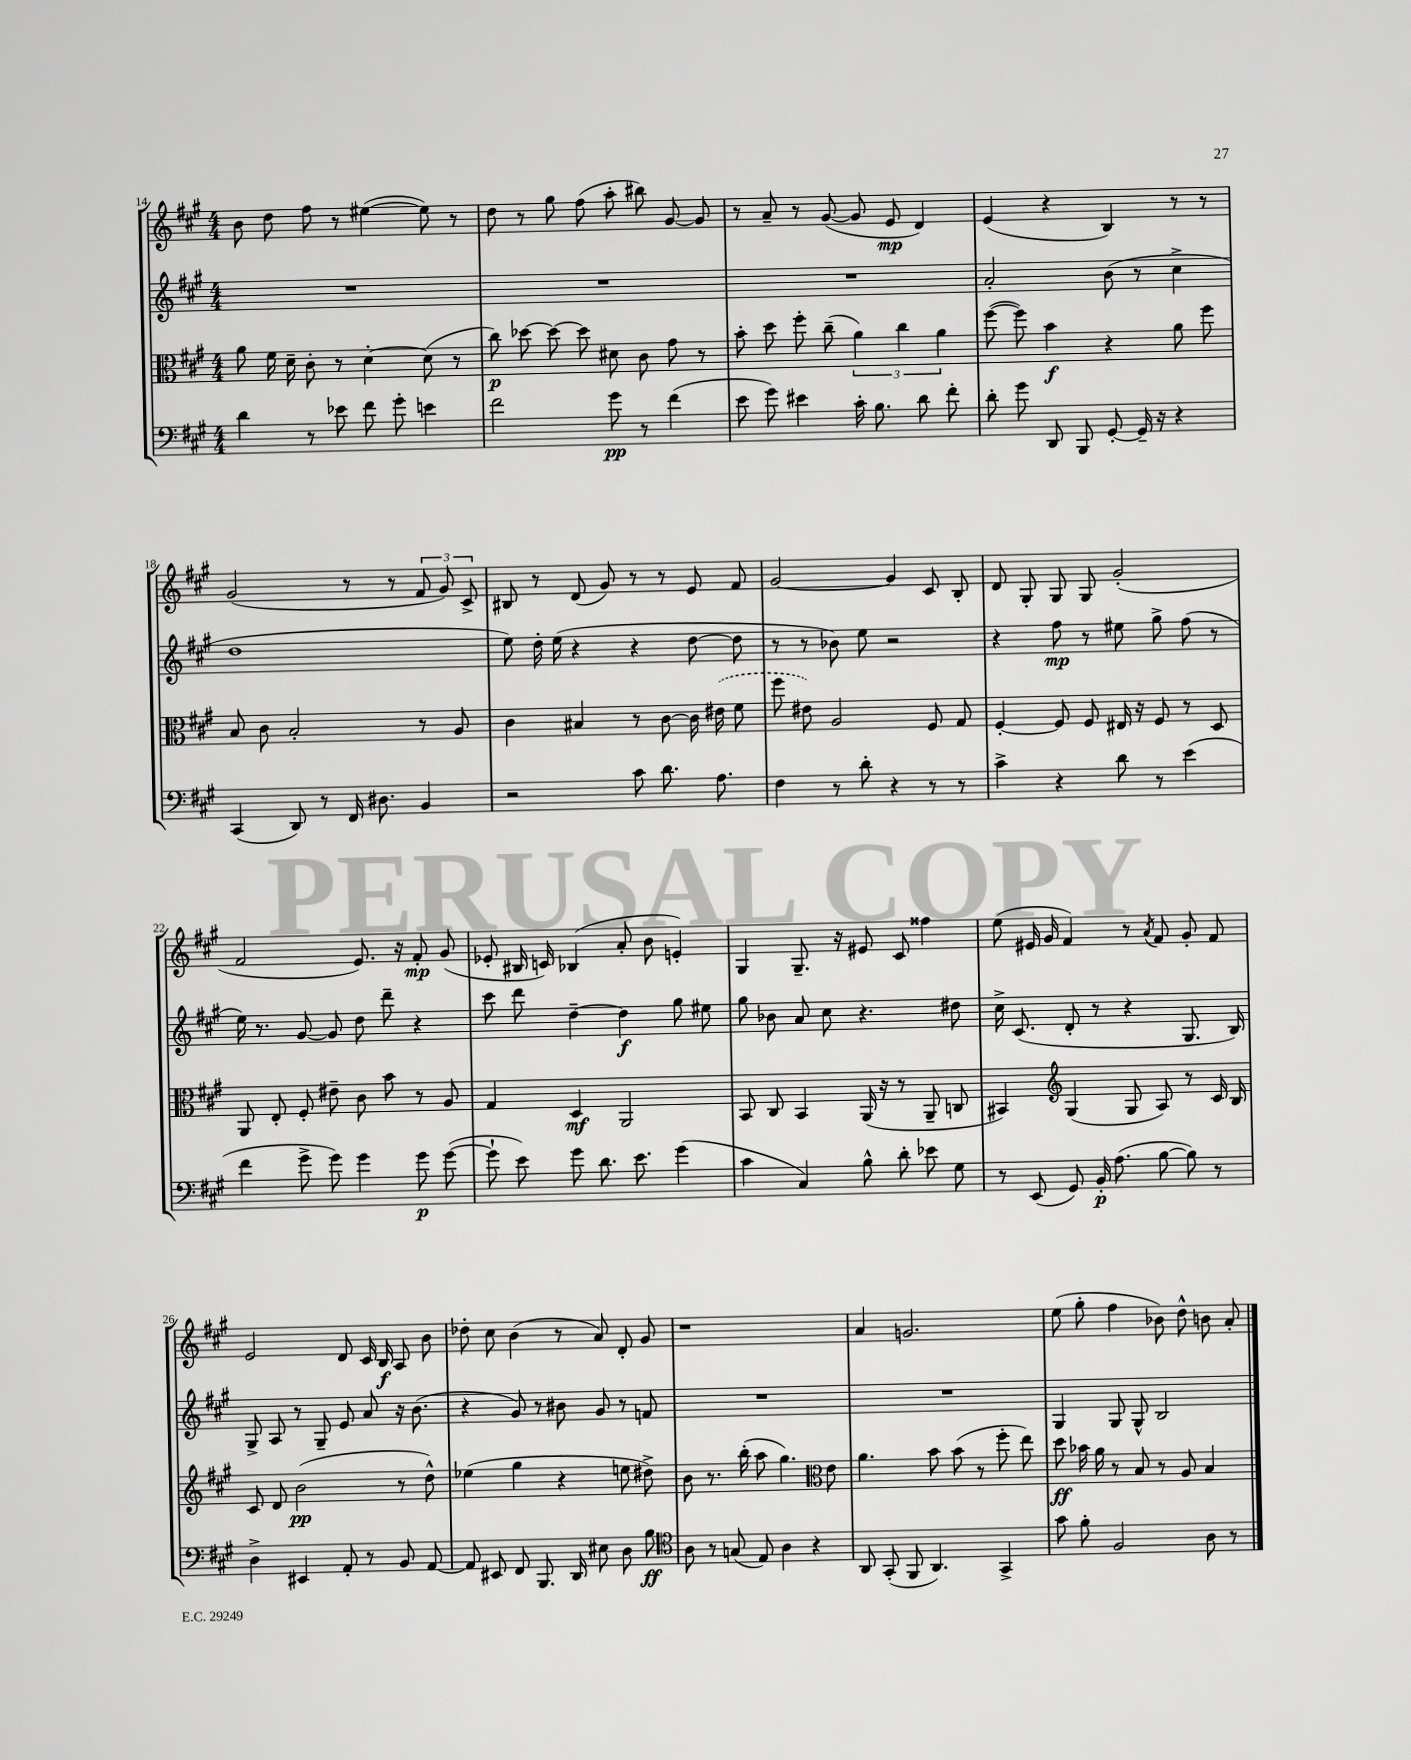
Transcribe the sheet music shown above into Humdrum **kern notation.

**kern	**kern	**kern	**kern
*staff4	*staff3	*staff2	*staff1
*clefF4	*clefC3	*clefG2	*clefG2
*k[f#c#g#]	*k[f#c#g#]	*k[f#c#g#]	*k[f#c#g#]
*M4/4	*M4/4	*M4/4	*M4/4
4d\	8a\	1r	8b\
.	16f#\	.	8dd\
.	16d~\	.	.
8r	8c#'\	.	8ff#\
8e-\	8r	.	8r
8f#\	[4d'\	.	([4ee#\
8g#'\	.	.	.
4e\	(8d\]	.	8ee#\])
.	8r	.	8r
=	=	=	=
2f#\	8cc#\)	1r	8dd\
.	[8dd-\	.	8r
.	8dd-\_	.	8gg#\
.	8dd-\]	.	(8ff#\
8g#\	8d#\	.	8aa'\
8r	8c#\	.	8bb#\)
(4f#\	8g#\	.	[8g#/
.	8r	.	8g#/]
=	=	=	=
8e\	8b'\	1r	8r
8g#\)	8dd\	.	8a~/
4e#\	8ff#'\	.	8r
.	(8cc#~\	.	([8g#/
16c#'\	6a\)	.	8g#/]
8.B\	.	.	.
.	.	.	8e/
.	6cc#\	.	.
8d\	.	.	4d/)
.	6a\	.	.
8f#'\	.	.	.
=	=	=	=
8d'\	([8ff#\	2a'/	(4e/
8g#\	8ff#\])	.	.
8DD/	4b\	.	4r
8BBB/	.	.	.
[8GG#'/	4r	(8b\	4B/)
16GG#~/]	.	8r	.
16r	.	.	.
4r	8a\	4cc#^\	8r
.	8ff#\	.	8r
=	=	=	=
(4CC#/	8B/	1dd	(2g#/
.	8c#\	.	.
8DD/)	2B'/	.	.
8r	.	.	.
16FF#/	.	.	8r
8.D#\	.	.	.
.	.	.	8r
4BB/	8r	.	12f#/
.	.	.	12g#/)
.	8A/	.	.
.	.	.	12c#^/
=	=	=	=
2r	4c#\	8ee\)	8B#/
.	.	16dd'\	8r
.	.	(16ee\	.
.	4B#/	4r	(8d/
.	.	.	8g#/)
8c#\	8r	4r	8r
8.d\	[8c#\	.	8r
.	16c#\]	[8dd\	8e/
8.A\	(16e#\	.	.
.	8f#\	8dd\]	8f#/
=	=	=	=
4F#\	8ff#\	8r	[2g#/
.	8e#\)	8r	.
8r	2A/	8b-\)	.
8d'\	.	8ee\	.
4r	.	2r	4g#/]
8r	8F#/	.	8c#/
8r	8G#/	.	8B'/
=	=	=	=
4c#^\	[4F#'/	4r	8d/
.	.	.	8G#'/
4r	8F#/]	8ff#\	8G#/
.	8F#/	8r	8G#/
8d\	16E#/	8ee#\	(2g#'/
.	16r	.	.
8r	8F#/	8gg#^\	.
(4e\	8r	(8ff#\	.
.	8D/	8r	.
=	=	=	=
4f#\	8AA/	16ee\)	2f#/
.	.	8.r	.
.	8E'/	.	.
8g#^\	8F#'/	[8g#/	.
8g#\)	8e#~\	8g#/]	.
4g#\	8c#\	8dd\	8.e/)
.	8b\	8ddd~\	.
.	.	.	16r
8g#\	8r	4r	8f#'/
([8g#\	8A/	.	(8g#/
=	=	=	=
8g#`\]	4G#/	8ccc#\	8e-'/
8e\)	.	8ddd\	16B#/
.	.	.	16c/)
8g#\	4D/	[4dd~\	(4B-/
8.d\	.	.	.
.	2AA/	4dd\]	8a'/
8.e\	.	.	.
.	.	.	8b\
(4g#\	.	8gg#\	4e'/)
.	.	8ee#\	.
=	=	=	=
4c#\	8BB/	8gg#\	4G#/
.	8C#/	8b-\	.
4C#/)	4BB/	8a/	8.G#~/
.	.	8cc#\	.
.	.	.	16r
8B^^\	(16AA/	4.r	8e#/
.	16r	.	.
8d'\	8r	.	8c#/
8e-\	8AA~/	.	4ff##\
8G#\	8C/	8dd#\	.
=	=	=	=
8r	4BB#/)	16cc#^\	(8ee\
.	.	(8.c#/	.
(8EE/	.	.	16e#/
.	.	.	16g#/
*	*clefG2	*	*
8GG#/)	(4G#/	8d'/	4f#/)
16BB'/	.	8r	.
(8.A\	.	.	.
.	8G#/	4r	8r
.	.	.	8qa/
[8B\	8A/)	.	8f#/
8B\])	8r	8.G#/	8g#'/
8r	16c#/	.	8f#/
.	16B/	16B/)	.
=	=	=	=
4D^\	8c#/	8G#^/	2e/
.	8d/	8A/	.
4EE#/	(2b\	8r	.
.	.	8G#~/	.
8AA'/	.	8e/	8d/
8r	.	8a/	16c#/
.	.	.	16B/
8BB/	8r	16r	8A/
.	.	(8.b\	.
[8AA/	8dd^^\)	.	8b\
=	=	=	=
8AA/]	(4ee-\	4r	8dd-'\
8EE#/	.	.	8cc#\
8FF#/	4gg#\	8g#/)	(4b\
8.BBB/	.	8r	.
.	4r	8b#\	8r
16DD/	.	.	.
8E#\	.	8g#/	8a/)
8D\	8ee\	8r	8d'/
8B\	8dd#^\)	8f/	8g#/
=	=	=	=
*clefC4	*	*	*
8A\	8b\	1r	1r
8r	8.r	.	.
(8G/	.	.	.
.	(16bb'\	.	.
8E/)	8aa\	.	.
4A\	4.gg#\)	.	.
4r	.	.	.
*	*clefC3	*	*
.	8e\	.	.
=	=	=	=
8AA/	4.a\	1r	4a/
(8GG#'/	.	.	.
8FF#/	.	.	2.g/
4.AA/)	8b\	.	.
.	(8b\	.	.
.	8r	.	.
4GG#^/	8ff#'\	.	.
.	8ee\)	.	.
=	=	=	=
8g#\	8dd\	4G#/	(8ee\
8f#'\	16b-\	.	8gg#'\
.	16a\	.	.
2F#/	8r	8G#/	4ff#\
.	8B/	8G#^^/	.
.	8r	2B/	8b-\)
.	8A/	.	8dd^^\
8A\	4B/	.	8b\
8r	.	.	8a'/
==	==	==	==
*-	*-	*-	*-
